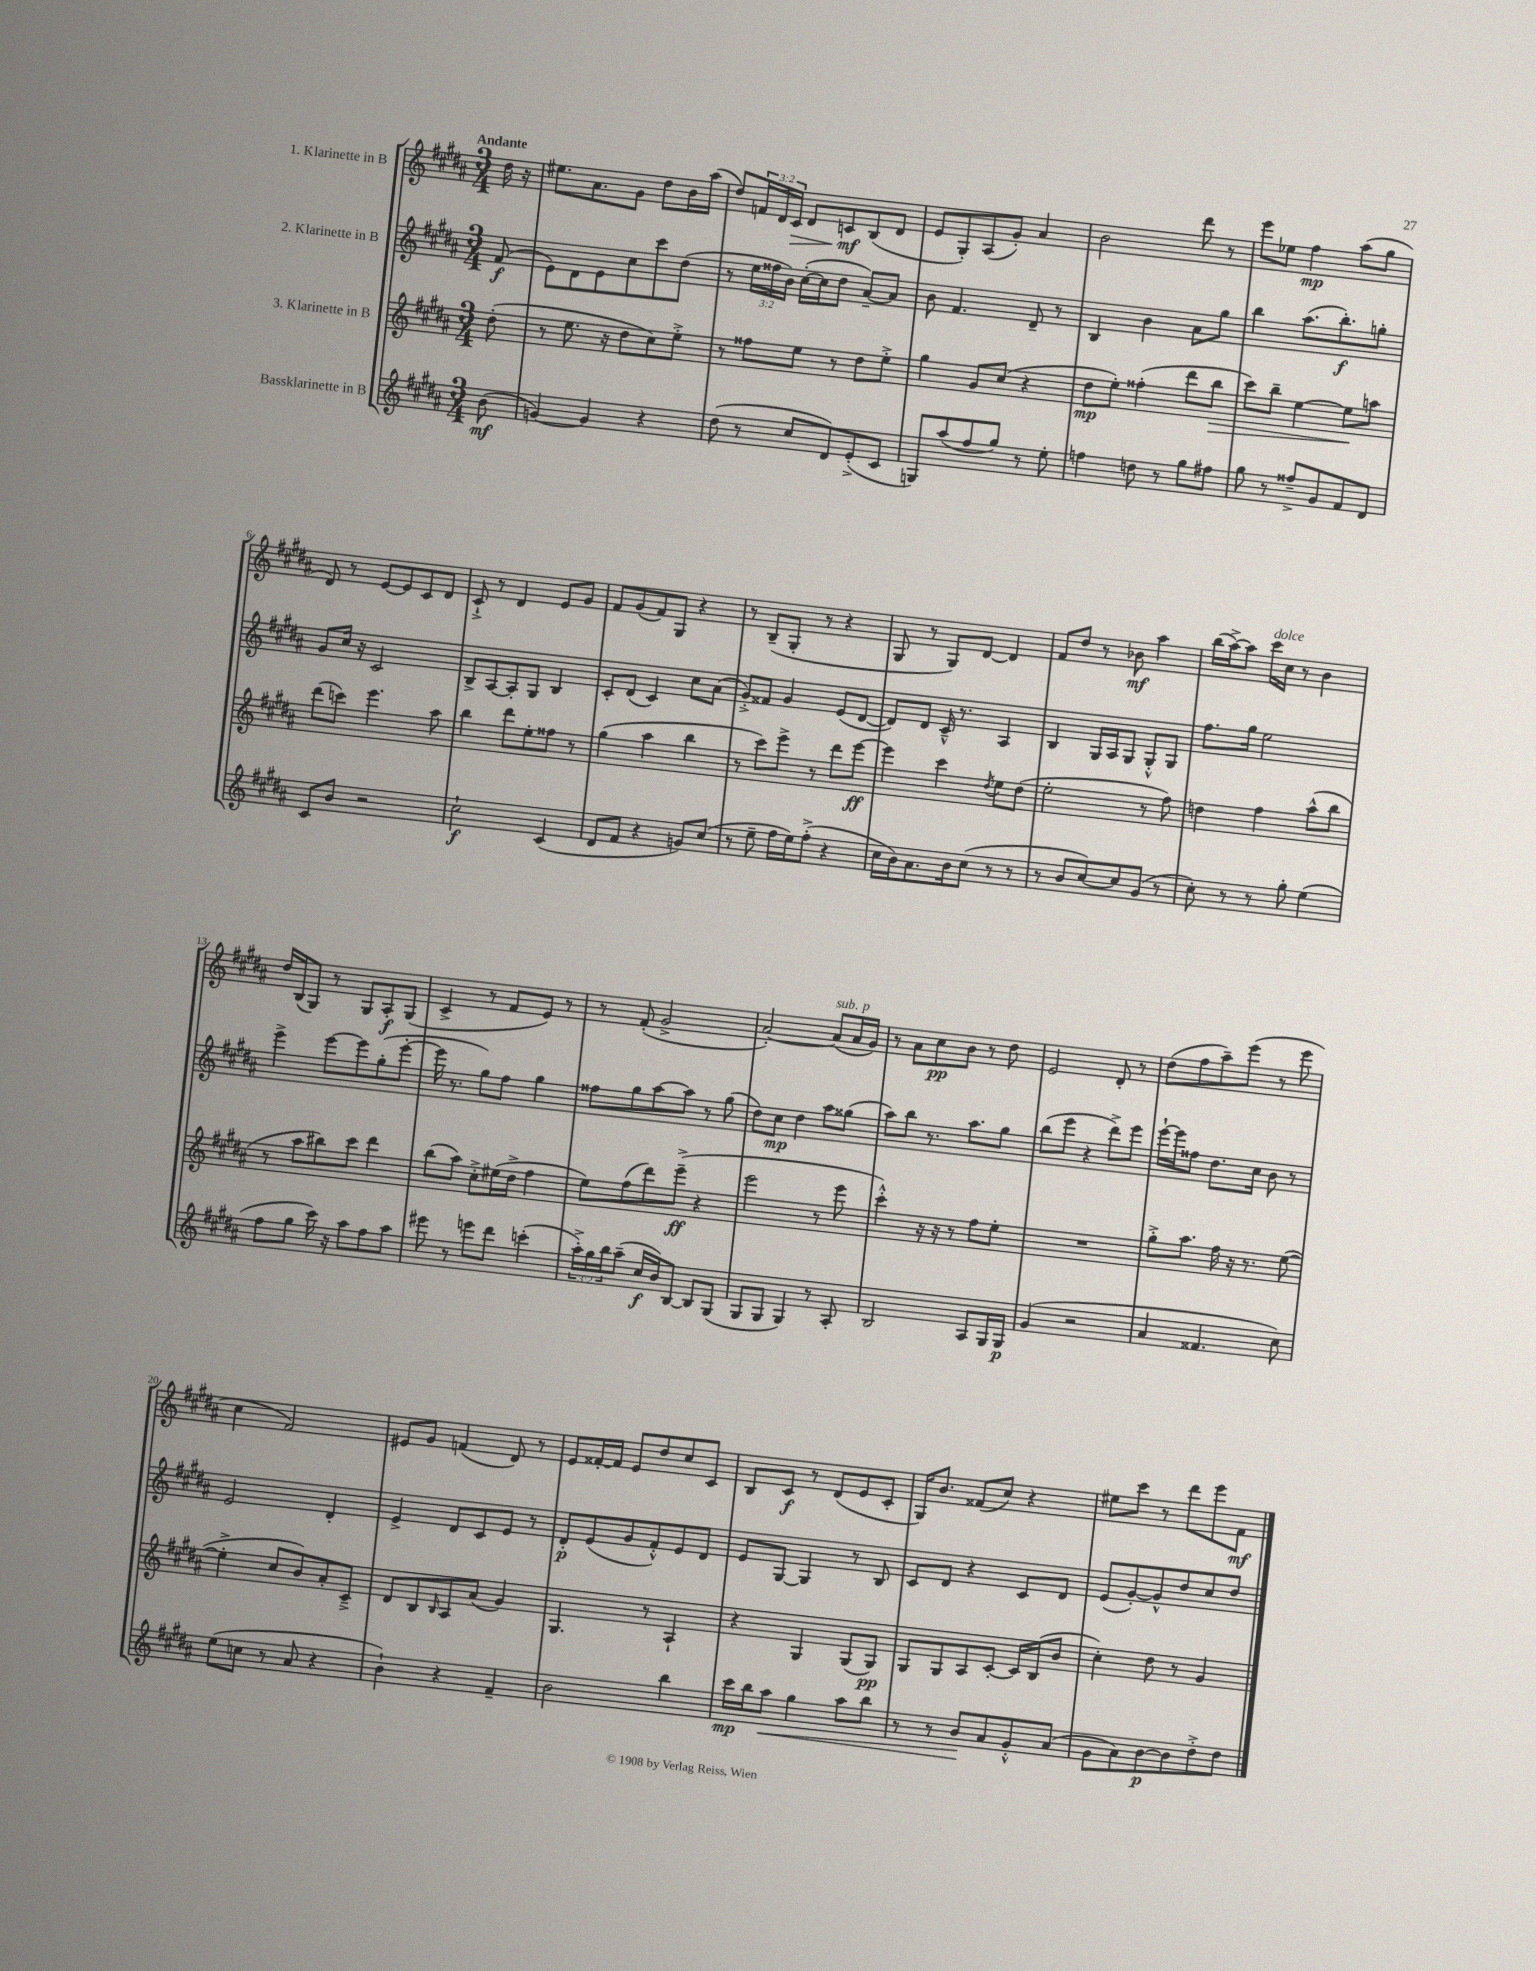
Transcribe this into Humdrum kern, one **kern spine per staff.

**kern	**dynam	**kern	**dynam	**kern	**dynam	**kern	**dynam
*part4	*part4	*part3	*part3	*part2	*part2	*part1	*part1
*staff4	*staff4	*staff3	*staff3	*staff2	*staff2	*staff1	*staff1
*I"Bassklarinette in B	*	*I"3. Klarinette in B	*	*I"2. Klarinette in B	*	*I"1. Klarinette in B	*
*clefG2	*	*clefG2	*	*clefG2	*	*clefG2	*
*k[f#c#g#d#a#]	*	*k[f#c#g#d#a#]	*	*k[f#c#g#d#a#]	*	*k[f#c#g#d#a#]	*
*M3/4	*	*M3/4	*	*M3/4	*	*M3/4	*
=	=	=	=	=	=	=	=
!	!	!	!	!	!	!LO:TX:a:B:t=Andante	!
(8b\	mf	(8dd#'\	.	(8f#/	f	16dd#\	.
.	.	.	.	.	.	16r	.
=1	=1	=1	=1	=1	=1	=1	=1
[4gn/)	.	8r	.	8e\L)	.	8.ee#X\L	.
.	.	8.ee\	.	8d#\	.	.	.
.	.	.	.	.	.	8.a#\	.
4g/]	.	.	.	8e\	.	.	.
.	.	16r	.	.	.	.	.
.	.	8dd#\L	.	8cc#\	.	8g#\J	.
4r	.	8cc#\)	.	8ccc#\	.	8dd#\L	.
.	.	8ee'^\J	.	(8dd#\J	.	16b\L	.
.	.	.	.	.	.	(16aa#\JJ	.
=2	=2	=2	=2	=2	=2	=2	=2
(8dd#\	.	8r	.	8r	.	8dd#/L)	.
8r	.	8ff##X\L	.	24ee\LL	.	24fn/L	.
.	.	.	.	24ff##X\	.	24d#/	.
!	!	!	!	!	!	!	!LO:HP:b
.	.	.	.	24b\JJ)	.	24c#/JJ	>
8cc#/L	.	8ee\J	.	([16cc#'\LL	.	8d#/L	.
.	.	.	.	16cc#\J]	.	.	.
8d#/)	.	8r	.	8dd#\J	.	8cn/	mf
(8e'^/	.	8dd#\L	.	[8a#~/L)	.	(8B/	]
8c#/J	.	8ee'^\J	.	8a#/J]	.	8d#/J	.
=3	=3	=3	=3	=3	=3	=3	=3
8Gn/L)	.	4gg#\	.	8b\	.	8e/L	.
(8aa#/	.	.	.	4.f#/	.	8G#'/)	.
8ff#/	.	8g#/L	.	.	.	(8A#/	.
8gg#/J)	.	(8cc#/J	.	.	.	8g#'/J)	.
8r	.	4r	.	8d#~/	.	4a#/	.
8ee'\	.	.	.	8r	.	.	.
=4	=4	=4	=4	=4	=4	=4	=4
4ffn\	.	8dd#\L	mp	4B/	.	2b\	.
.	.	8ee'\J)	.	.	.	.	.
8ddn\	.	(4ff##X'\	.	4b\	.	.	.
8r	.	.	.	.	.	.	.
8gg#\L	.	8ddd#\L	.	8a#\L	.	8ddd#\	.
!	!	!	!LO:HP:b	!	!	!	!
8ff#X\J	.	8bb\J	>	8gg#\J	.	8r	.
=5	=5	=5	=5	=5	=5	=5	=5
8gg#\	.	8ccc#\L)	.	4bb\	.	8eee\L	.
8r	.	8bb~\J	.	.	.	8ee-X\J	.
8ff##X~^/L	.	[4ee\	.	(8.aa#\L	.	4ff#\	mp
8g#/	.	.	.	.	.	.	.
.	.	.	.	8.bb'\)	f	.	.
8f#/	.	8ee\L]	.	.	.	(8aa#\L	.
8d#/J	.	8aan\J	]	8ggn'\J	.	8gg#\J	.
!!LO:LB:g=z
=6	=6	=6	=6	=6	=6	=6	=6
8c#/L	.	(8ddd#\L	.	8g#/L	.	8d#/)	.
8b/J	.	8cccn\J)	.	16cc#/Jk	.	8r	.
.	.	.	.	16r	.	.	.
2r	.	4.eee\	.	2c#/	.	[8e/L	.
.	.	.	.	.	.	8e/]	.
.	.	.	.	.	.	8c#/	.
.	.	8aa#\	.	.	.	8d#/J	.
=7	=7	=7	=7	=7	=7	=7	=7
2cc#`\	f	4bb\	.	8B^/L	.	8c#`^/	.
.	.	.	.	[8A#/	.	8r	.
.	.	8ddd#\L	.	8A#'/]	.	4d#/	.
.	.	8ee'\	.	8G#/J	.	.	.
(4c#/	.	8ff##X\J	.	4B/	.	8e/L	.
.	.	8r	.	.	.	8g#/J	.
=8	=8	=8	=8	=8	=8	=8	=8
8d#/L	.	(4gg#\	.	8c#'/L	.	8f#/L	.
8f#/J	.	.	.	(8d#/J	.	(8g#/	.
4r	.	4aa#\	.	4c#/)	.	8f#/)	.
.	.	.	.	.	.	8G#/J	.
8gn/L)	.	4bb\	.	8cc#\L	.	4r	.
(8cc#/J	.	.	.	(8a#\J	.	.	.
=9	=9	=9	=9	=9	=9	=9	=9
8r	.	8r	.	8g#'^/L)	.	8r	.
8ee~\	.	8ccc#\L)	.	8f##X/J	.	(8B~/L	.
16ff#\LL	.	8eee^\J	.	4g#/	.	8G#'/J	.
16ee\J)	.	.	.	.	.	.	.
(8ff#'^\J	.	8r	.	.	.	8r	.
4r	.	8ddd#\L	.	(8e/L	.	4r	.
.	.	[8eee\J	ff	[8d#/J	.	.	.
=10	=10	=10	=10	=10	=10	=10	=10
16cc#\LL	.	4eee\]	.	8d#/L])	.	8G#/	.
16b\J)	.	.	.	.	.	.	.
8.a#\	.	.	.	8d#/J	.	8r	.
.	.	4ccc#\	.	16c#~^^/	.	8G#/L)	.
16b\k	.	.	.	8.r	.	.	.
(8cc#\J	.	.	.	.	.	[8d#/J	.
.	.	8qdd#/	.	.	.	.	.
8r	.	8ee\L	.	4A#/	.	4d#/]	.
8r	.	(8dd#\J	.	.	.	.	.
=11	=11	=11	=11	=11	=11	=11	=11
8r	.	2ee'\	.	4B/	.	8f#/L	.
8b/L	.	.	.	.	.	8dd#/J	.
[8cc#/)	.	.	.	16G#/LL	.	8r	.
.	.	.	.	16A#/J	.	.	.
8cc#/]	.	.	.	8G#/J	.	8b-X\	mf
(8g#/J	.	8r	.	8G#'^^/L	.	4aa#\	.
8r	.	8ff#\)	.	8G#/J	.	.	.
=12	=12	=12	=12	=12	=12	=12	=12
8cc#'\)	.	4ddn\	.	8.ff#\L	.	(16bb\LL	.
.	.	.	.	.	.	[16aa#^\J)	.
8r	.	.	.	.	.	8aa#\J]	.
.	.	.	.	16gg#\Jk	.	.	.
!	!	!	!	!	!	!LO:TX:a:i:t=dolce	!
8r	.	4ff#\	.	2ee\	.	16ccc#\LL	.
.	.	.	.	.	.	16cc#\JJ	.
8gg#'\	.	.	.	.	.	8r	.
(4ee\	.	(8aa#^^\L	.	.	.	4b\	.
.	.	8bb\J	.	.	.	.	.
!!LO:LB:g=z
=13	=13	=13	=13	=13	=13	=13	=13
8ff#\L	.	8r	.	4eee^\	.	16dd#/LL	.
.	.	.	.	.	.	(16B/J	.
8gg#\J	.	8aa#\L	.	.	.	8G#/J)	.
16ccc#\)	.	8bb#X\)	.	[8eee\L	.	8r	.
16r	.	.	.	.	.	.	.
8aa#\L	.	8ccc#\J	.	8eee\]	.	8G#/L	.
8ff#\	.	4ddd#\	.	(8gg#'\	.	8A#'/	f
8aa#\J	.	.	.	[8eee'\J	.	(8G#/J	.
=14	=14	=14	=14	=14	=14	=14	=14
8eee#X\	.	(8bb\L	.	16eee\]	.	4c#^/	.
.	.	.	.	8.r	.	.	.
8r	.	8aa#\J)	.	.	.	.	.
8eeen\L	.	8cc#'^\L	.	8gg#\L)	.	8r	.
8ddd#\J	.	(16ee#X\L	.	8ff#\J	.	8f#/L	.
.	.	16dd#^\JJ	.	.	.	.	.
(4cccn'\	.	4ff#\	.	4gg#\	.	8e/J)	.
.	.	.	.	.	.	8r	.
=15	=15	=15	=15	=15	=15	=15	=15
24aa#'^\LL)	.	8ee\L)	.	8ff##X\L	.	8r	.
24gg#\	.	.	.	.	.	.	.
24bb\J	.	.	.	.	.	.	.
(8aa#~\J	.	(8ff#\	.	8gg#\	.	(8f#'/	.
16cc#/LL	f	8ddd#\)	.	[8aa#\	.	2g#^/	.
16b/J)	.	.	.	.	.	.	.
[8B/J	.	(8eee~^\J	ff	8aa#\J]	.	.	.
8B/L]	.	4r	.	8r	.	.	.
(8G#/J	.	.	.	(8gg#\	.	.	.
=16	=16	=16	=16	=16	=16	=16	=16
8G#/L	.	2eee\	.	8dd#\L)	.	[2a#'/)	.
8G#/J	.	.	.	8cc#\J	mp	.	.
4G#/)	.	.	.	4dd#\	.	.	.
!	!	!	!	!	!	!LO:TX:a:i:t=sub. p	!
8r	.	8r	.	8aa#\L	.	(8a#/L]	.
8A#'/	.	8eee\	.	(8gg##X\J	.	16a#/L	.
.	.	.	.	.	.	16g#/JJ)	.
=17	=17	=17	=17	=17	=17	=17	=17
2B/	.	4ccc#'^^\)	.	8aa#\L)	.	8r	.
.	.	.	.	8bb\J	.	8a#\L	.
.	.	16r	.	8.r	.	8cc#\	pp
.	.	16r	.	.	.	.	.
.	.	8r	.	.	.	8b\J	.
.	.	.	.	8.aa#\L	.	.	.
8A#/L	.	8ff#\L	.	.	.	8r	.
16G#/L	.	8ee'\J	.	8gg#\J	.	8dd#\	.
16G#/JJ	p	.	.	.	.	.	.
=18	=18	=18	=18	=18	=18	=18	=18
(4g#/	.	2.r	.	(8bb\L	.	2e/	.
.	.	.	.	8eee\J	.	.	.
2r	.	.	.	4r	.	.	.
.	.	.	.	8ddd#^\L)	.	8d#'/	.
.	.	.	.	8eee\J	.	8r	.
=19	=19	=19	=19	=19	=19	=19	=19
4a#/	.	8gg#'^\L	.	[16eee`\LL	.	(8dd#\L	.
.	.	.	.	16eee\J]	.	.	.
.	.	8.aa#\J	.	8ff##X\J	.	8ff#\	.
4.f##X/	.	.	.	8.dd#\L	.	8aa#~\)	.
.	.	16ff#\	.	.	.	.	.
.	.	16r	.	.	.	(8eee\J	.
.	.	8.r	.	16cc#\Jk	.	.	.
.	.	.	.	8b\	.	8r	.
8cc#\)	.	([8ee\	.	8r	.	8eee\	.
!!LO:LB:g=z
=20	=20	=20	=20	=20	=20	=20	=20
(8ee\L	.	4ee'^\]	.	2e/	.	4cc#\	.
8ccn\J	.	.	.	.	.	.	.
8r	.	8cc#/L	.	.	.	2f#/)	.
8a#/	.	8b/)	.	.	.	.	.
4r	.	8a#'/	.	4d#'/	.	.	.
.	.	8c#~^/J	.	.	.	.	.
=21	=21	=21	=21	=21	=21	=21	=21
4b`\)	.	8d#/L	.	4e^/	.	8e#X/L	.
.	.	8B/	.	.	.	8g#/J	.
.	.	16qqB/	.	.	.	.	.
4r	.	8A#/	.	8d#/L	.	(4fn/	.
.	.	(8a#/J	.	8c#/	.	.	.
4f#~/	.	4g#/)	.	8e/J	.	8d#/)	.
.	.	.	.	8r	.	8r	.
=22	=22	=22	=22	=22	=22	=22	=22
2b\	.	4.G#/	.	8d#'/L	p	8e/L	.
.	.	.	.	(8e/	.	[16f##X'/L	.
.	.	.	.	.	.	16f##/JJ]	.
.	.	.	.	8g#/	.	8e/L	.
.	.	8r	.	8f#'^^/)	.	8dd#/	.
4bb\	.	4A#`/	.	8e/	.	8cc#/	.
.	.	.	.	8d#/J	.	8c#/J	.
=23	=23	=23	=23	=23	=23	=23	=23
16ccc#\LL	mp	4r	.	8e/L	.	8B/L	.
16bb\J	.	.	.	.	.	.	.
!	!LO:HP:b	!	!	!	!	!	!
8aa#\J	<	.	.	[8G#/J	.	8c#/J	f
4gg#\	.	4G#/	.	4G#/]	.	8r	.
.	.	.	.	.	.	(8d#/L	.
8aa#\L	.	(8G#/L	.	8r	.	8e/	.
8bb\J	.	8G#/J)	pp	8B/	.	8c#'/J	.
=24	=24	=24	=24	=24	=24	=24	=24
8r	.	8G#/L	.	8c#/L	.	16G#/KL)	.
.	.	.	.	.	.	8.b/J	.
8r	.	8G#/	.	8d#/J	.	.	.
8b/L	.	8A#/	.	4r	.	(8f##X/L	.
8a#/	[	[8c#'/J	.	.	.	8cc#/J)	.
8g#'^^/	.	16c#/LL]	.	8c#/L	.	4r	.
.	.	(16B/J	.	.	.	.	.
(8a#/J	.	8b/J	.	8d#/J	.	.	.
=25	=25	=25	=25	=25	=25	=25	=25
8g#\L	.	4cc#'\)	.	(8e/L	.	8ee#X\L	.
8a#\)	.	.	.	[8g#'/)	.	8ccc#\J	.
[8b\	p	8dd#\	.	8g#^^/]	.	8r	.
8b\]	.	8r	.	8dd#/	.	8ddd#\L	.
8dd#'^\	.	4g#/	.	8cc#/	.	8eee\	.
8dd#\J	.	.	.	8dd#/J	.	8f#\J	mf
==	==	==	==	==	==	==	==
*-	*-	*-	*-	*-	*-	*-	*-
